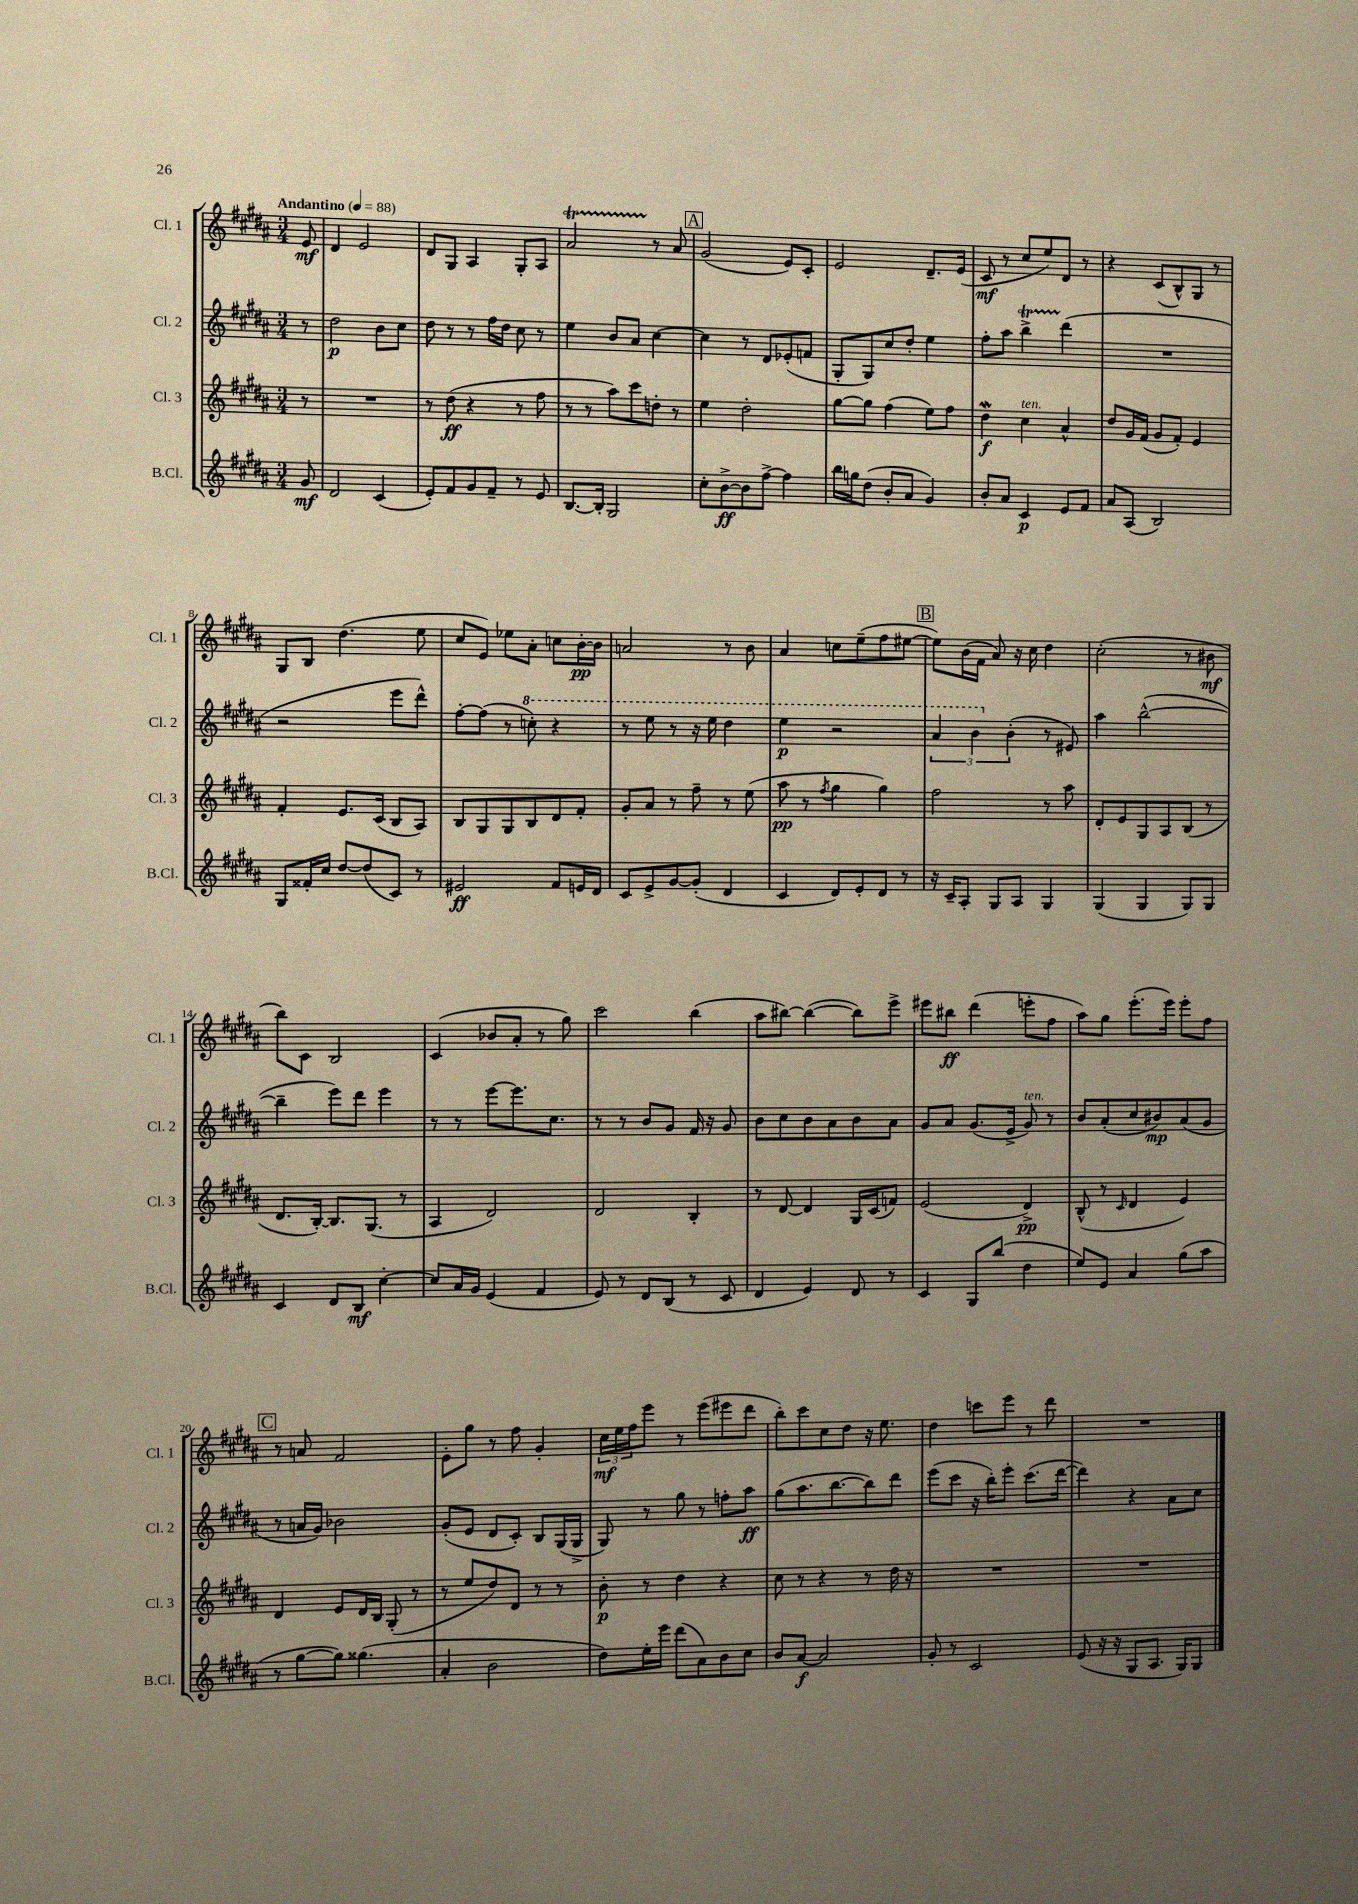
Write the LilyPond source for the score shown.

<<
\new StaffGroup <<
\new Staff = "s0" \with { instrumentName = "Cl. 1" shortInstrumentName = "Cl. 1" } {
    \clef treble \key b \major \numericTimeSignature \time 3/4 \partial 8 \tempo "Andantino" 4 = 88
    e'8\mf |
    dis'4 e'2 |
    dis'8 gis8 ais4 gis8-. ais8 |
    ais'2\startTrillSpan r8\stopTrillSpan ais'8 |
    \mark \markup { \box "A" } gis'2( e'8) cis'8-. |
    e'2 dis'8.-- e'16( |
    cis'8\mf r8 cis''8 e''8) dis'8 r8 |
    r4 cis'8( b8-^) gis8 r8 |
    gis8 b8 dis''4.( e''8 |
    cis''8 e'8) ees''8 ais'8-. c''8 b'16~-.\pp b'16 |
    a'2 r8 b'8 |
    ais'4 c''8 e''8--( fis''8 eis''8~ |
    \mark \markup { \box "B" } eis''8) b'16( fis'16 ais'8) r16 cis''16 dis''4 |
    cis''2-.( r8 bis'8\mf |
    b''8) cis'8 b2 |
    cis'4( bes'8 ais'8-. r8 gis''8) |
    cis'''2 b''4( |
    ais''8 bis''8~) bis''4~( bis''8) e'''8-> |
    eis'''8 bis''8\ff dis'''4( e'''8-. fis''8 |
    ais''8) gis''8 e'''8.-.( e'''16) e'''8-. fis''8 |
    \mark \markup { \box "C" } r8 a'8 fis'2 |
    e'8-. gis''8 r8 fis''8 gis'4-. |
    \tuplet 3/2 { cis''16\mf e''16 fis''16 } e'''8 r8 e'''8( eis'''8 dis'''8 |
    b''8-.) cis'''8 cis''8 dis''8 r16 e''8. |
    dis''4 c'''8 e'''8 r8 dis'''8 |
    R2. \bar "|." |
}
\new Staff = "s1" \with { instrumentName = "Cl. 2" shortInstrumentName = "Cl. 2" } {
    \clef treble \key b \major \numericTimeSignature \time 3/4 \partial 8
    r8 |
    dis''2\p b'8 cis''8 |
    dis''8 r8 r8 fis''16 dis''16 cis''8 r8 |
    e''4 b'8 ais'8 cis''4~ |
    \mark \markup { \box "A" } cis''4 r8 dis'8 ees'8-.( f'8 |
    gis8-. gis8) cis''8 dis''8-. e''4 |
    fis''8-. ais''8 b''4->\startTrillSpan dis'''4\stopTrillSpan( |
    R2. |
    r2 e'''8 dis'''8-^) |
    fis''8~-. fis''8( r8 \ottava #1 c'''8-.) r4 |
    r8 e'''8 r8 r16 e'''16 dis'''4 |
    e'''4\p r2 |
    \mark \markup { \box "B" } \tuplet 3/2 { ais''4 b''4 \ottava #0 b'4-.( } r8 eis'8) |
    ais''4 b''2~-^( |
    b''4-- e'''8) dis'''8 e'''4 |
    r8 r8 e'''8~ e'''8. cis''8. |
    r8 r8 b'8 gis'8 fis'16 r16 gis'8 |
    b'8 cis''8 b'8 ais'8 b'8 ais'8 |
    gis'8 ais'8 gis'8.( e'16-> gis'8^\markup { \italic "ten." }) r8 |
    b'8 ais'8-.( cis''8 bis'8\mp) ais'8( gis'8 |
    \mark \markup { \box "C" } r8 a'16 gis'16) bes'2 |
    gis'8-.( e'8 dis'8 cis'8-.) b8 gis16( gis16-> |
    gis8) r8 gis''8 r8 f''8-. ais''8\ff |
    gis''8( ais''8. b''8.~ b''8) dis'''8 |
    e'''8( cis'''8 r16 b''16-.) e'''8-. cis'''8.( dis'''16~ |
    dis'''4) r4 ais'8 cis''8 \bar "|." |
}
\new Staff = "s2" \with { instrumentName = "Cl. 3" shortInstrumentName = "Cl. 3" } {
    \clef treble \key b \major \numericTimeSignature \time 3/4 \partial 8
    r8 |
    R2. |
    r8 dis''8\ff( r4 r8 fis''8 |
    r8 r8 ais''8) cis'''8 d''8-. r8 |
    \mark \markup { \box "A" } e''4 dis''2-. |
    gis''8~ gis''8 fis''4( e''8) fis''8 |
    dis''4\mordent\f cis''4^\markup { \italic "ten." } ais'4-^ |
    dis''8 gis'16 fis'16( gis'8 fis'8-.) e'4 |
    fis'4-. e'8. cis'16( b8 ais8) |
    b8 gis8 gis8 b8 dis'8 fis'8-. |
    gis'8-. ais'8 r8 fis''8-- r8 e''8( |
    ais''8\pp r8 \acciaccatura { fis''8 } gis''4 gis''4) |
    \mark \markup { \box "B" } fis''2 r8 ais''8 |
    dis'8-. e'8 gis8 ais8 b8( r8 |
    dis'8. b16~-.) b8. gis8.( r8 |
    ais4 dis'2) |
    dis'2 b4-. |
    r8 dis'8~ dis'4 gis16 cis'16( f'8) |
    e'2( dis'4->\pp) |
    b8-^( r8 \grace { cis'16 } dis'4 e'4) |
    \mark \markup { \box "C" } dis'4 e'8 dis'16 b16 gis8-.( r8 |
    r8 e''8 dis''8) dis'8 r8 r8 |
    b'8-.\p r8 dis''4 r4 |
    cis''8 r8 r4 r8 dis''16 r16 |
    R2. |
    R2. \bar "|." |
}
\new Staff = "s3" \with { instrumentName = "B.Cl." shortInstrumentName = "B.Cl." } {
    \clef treble \key b \major \numericTimeSignature \time 3/4 \partial 8
    gis'8\mf |
    dis'2 cis'4( |
    e'8-.) fis'8 gis'8 fis'8-- r8 e'8 |
    b8.~ b16-. gis2 |
    \mark \markup { \box "A" } cis''8-. b'8~->\ff b'8 fis''8~-> fis''4 |
    b''16 g''16 dis''8( b'8-. ais'8 gis'4) |
    b'8-. ais'8 cis'4\p e'8 fis'8 |
    ais'8 ais8( b2) |
    gis8 fisis'16-. cis''16 dis''8~ dis''8( cis'8) r8 |
    eis'2\ff fis'8 e'16 dis'16 |
    cis'8 e'8-> gis'8~ gis'8-.( dis'4 |
    cis'4 dis'8) e'8-. dis'8 r8 |
    \mark \markup { \box "B" } r16 cis'16-- ais8-. gis8 ais8 gis4 |
    gis4( gis4 gis8) gis8 |
    cis'4 dis'8 b8\mf cis''4~-. |
    cis''8 ais'16 gis'16 e'4( fis'4 |
    e'8) r8 dis'8 b8( r8 cis'8 |
    dis'4 e'4) dis'8 r8 |
    cis'4 gis8 b''8( dis''4 |
    e''8) e'8 ais'4 gis''8( ais''8 |
    \mark \markup { \box "C" } r8 gis''8~ gis''8) gisis''4.( |
    ais'4-. b'2 |
    dis''8) e''16-. e'''16 dis'''8( ais'8) b'8 cis''8 |
    b'8 ais'8~\f ais'2 |
    gis'8-. r8 cis'2 |
    e'8( r16 r16 gis8 ais8. gis16) gis8 \bar "|." |
}
>>
>>
